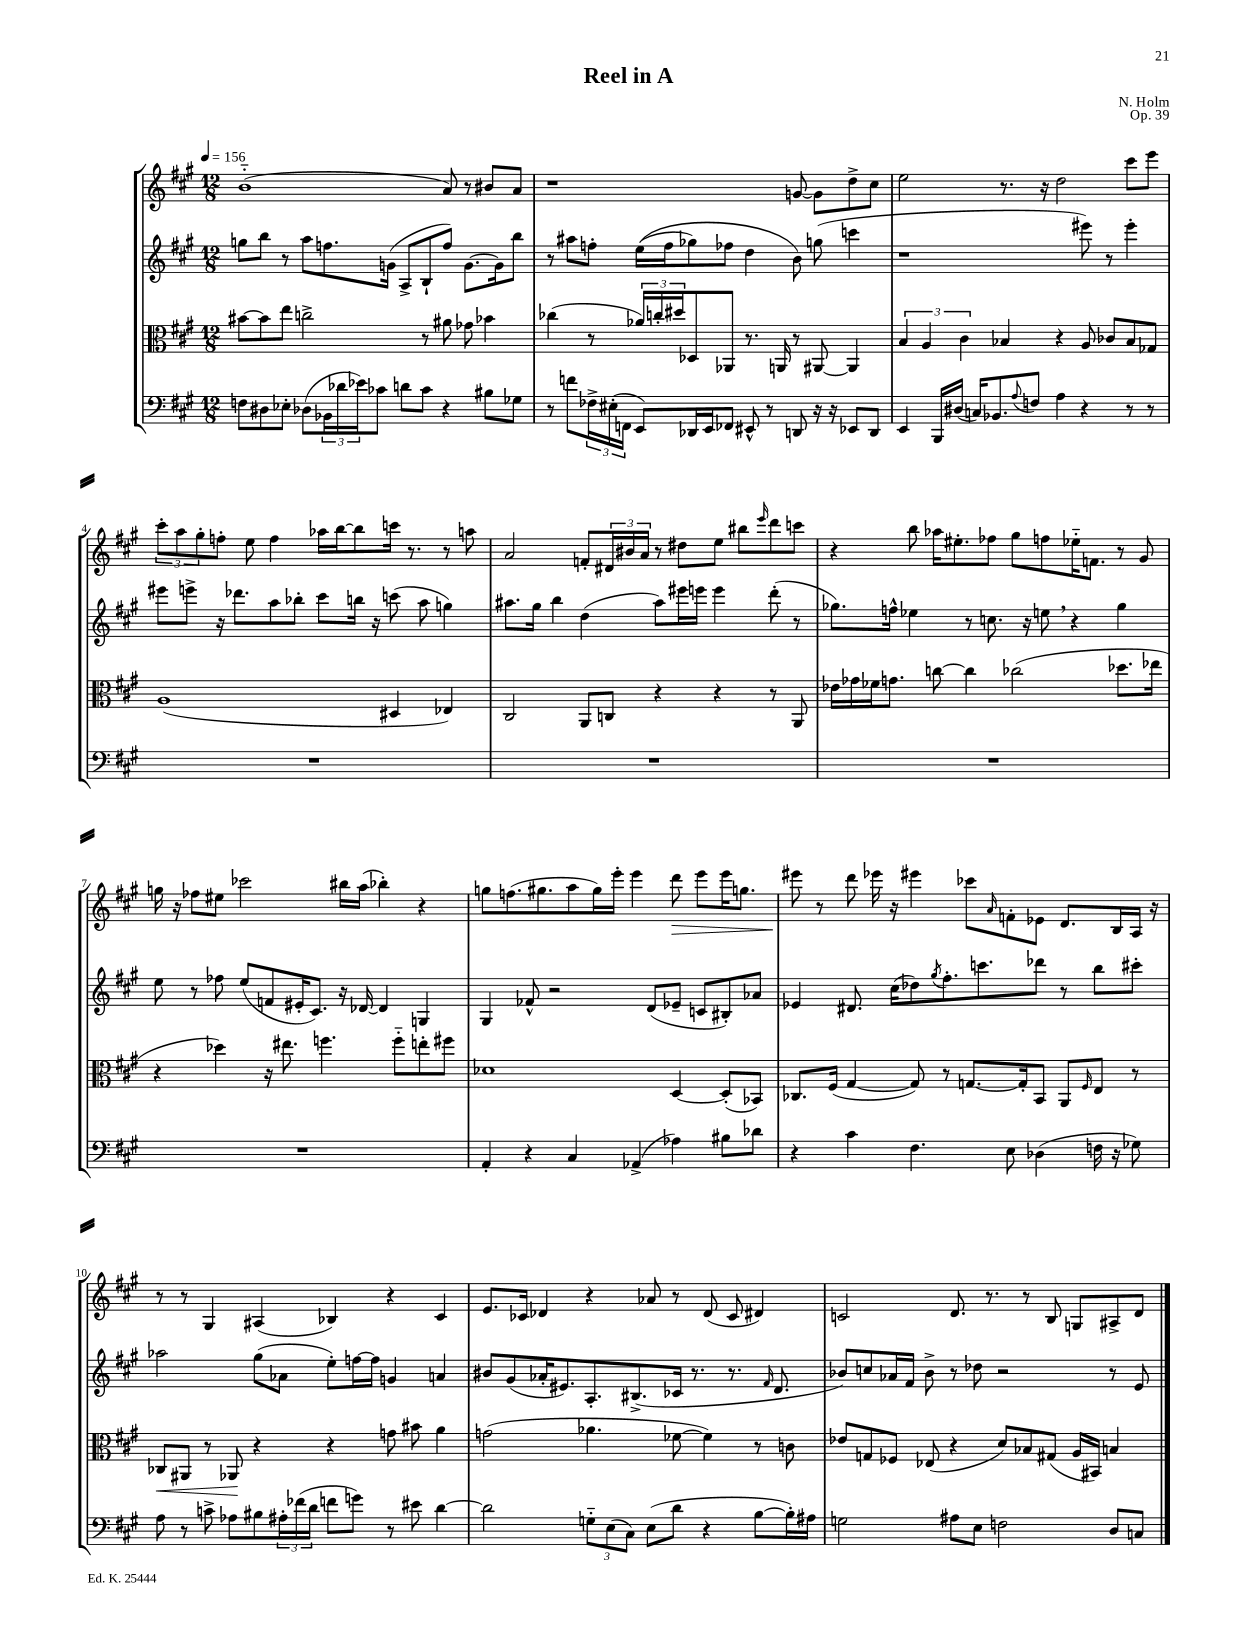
\header { title = "Reel in A" composer = "N. Holm" opus = "Op. 39" }
<<
\new StaffGroup <<
\new Staff = "s0" {
    \clef treble \key a \major \numericTimeSignature \time 12/8 \tempo 4 = 156
    b'1-_( a'8) r8 bis'8 a'8 |
    r1 g'8~ g'8 d''8-> cis''8 |
    e''2 r8. r16 d''2 cis'''8 e'''8 |
    \tuplet 3/2 { cis'''8-. a''8 gis''8-. } f''8-. e''8 f''4 aes''16 b''16~ b''8 c'''16 r8. r8 a''8 |
    a'2 f'8-. \tuplet 3/2 { dis'16 bis'16 a'16 } r8 dis''8 e''8 bis''8 \grace { e'''16 } d'''8 c'''8 |
    r4 b''8 aes''16 eis''8.-. fes''8 gis''8 f''8 ees''16-_ f'8. r8 gis'8 |
    g''16 r16 fes''8 eis''8 ces'''2 bis''16 a''16( bes''4-.) r4 |
    g''8 f''8.( gis''8. a''8 gis''16) e'''16-. e'''4 d'''8\> e'''8 e'''16 g''8. |
    eis'''8\! r8 d'''8 ees'''16 r16 eis'''4 ces'''8 \grace { a'16 } f'8-. ees'8 d'8. b16 a16 r16 |
    r8 r8 gis4 ais4( bes4) r4 cis'4 |
    e'8. ces'16 des'4 r4 aes'8 r8 des'8( ces'8 dis'4) |
    c'2 d'8. r8. r8 b8 g8 ais8-> d'8 \bar "|." |
}
\new Staff = "s1" {
    \clef treble \key a \major \numericTimeSignature \time 12/8
    g''8 b''8 r8 a''8 f''8. g'16( a8-> b8-! f''8) g'8.~ g'16 b''8 |
    r8 ais''8 f''8-. e''16(\( f''16 ges''8) fes''8 d''4 b'8\) g''8( c'''4 |
    r1 eis'''8) r8 eis'''4-. |
    eis'''8 e'''8-> r16 des'''8. a''8 bes''8-. cis'''8 b''16 r16 c'''8( a''8 g''4) |
    ais''8. gis''16 b''4 d''4( ais''8) eis'''16 e'''16 e'''4 d'''8-.( r8 |
    ges''8.) f''16-^ ees''4 r8 c''8. r16 e''8 \breathe r4 ges''4 |
    e''8 r8 fes''8 e''8( f'8 eis'16-. cis'8.) r16 des'16~ des'4 g4 |
    gis4 fes'8-^ r2 d'8( ees'8-- c'8 bis8-.) aes'8 |
    ees'4 dis'8. cis''16( des''8) \acciaccatura { gis''8 } fis''8.-. c'''8. des'''8 r8 b''8 cis'''8-. |
    aes''2 gis''8( aes'8 e''8-.) f''16~ f''16 g'4 a'4 |
    bis'8 gis'8( aes'16-. eis'8.) a8.-. bis8.->( ces'16 r8. r8. \grace { fis'16 } d'8. |
    bes'8) c''8 aes'16 fis'16 bes'8-> r8 des''8 r2 r8 e'8 \bar "|." |
}
\new Staff = "s2" {
    \clef alto \key a \major \numericTimeSignature \time 12/8
    bis'8~ bis'8 e''8 c''2-> r8 ais'8 ges'8 bes'4 |
    ces''4( r8 \tuplet 3/2 { aes'16) c''16-. dis''16 } des8 aes,8 r8. a,16 r8 ais,8~ ais,4 |
    \tuplet 3/2 { b4 a4 cis'4 } bes4 r4 a8 ces'8 bes8 ges8 |
    a1( dis4 ees4) |
    cis2 a,8 c8 r4 r4 r8 a,8 |
    ees'16 ges'16 fes'16 g'8. c''8~ c''4 ces''2( des''8. ees''16 |
    r4 des''4) r16 eis''8. f''4. f''8-_ e''8-. fis''8 |
    des'1 d4~ d8-.( bes,8) |
    ces8. fis16( gis4~ gis8) r8 g8.~ g16-. b,8 a,8 \grace { fis16 } e8 r8 |
    ces8\< ais,8 r8 aes,8\! r4 r4 g'8 bis'8 a'4 |
    g'2( aes'4. fes'8~ fes'4) r8 c'8 |
    ees'8 g8 fes8 ees8( r4 d'8) bes8 gis8( a16 bis,16) b4 \bar "|." |
}
\new Staff = "s3" {
    \clef bass \key a \major \numericTimeSignature \time 12/8
    f8 dis8 ees8-. des8( \tuplet 3/2 { bes,16 des'16 ees'16) } ces'8 d'8 ces'8 r4 bis8 ges8 |
    r8 f'8 \tuplet 3/2 { fes16-> eis16-.( f,16 } e,8) des,16 e,16 fes,8 eis,8-^ r8 d,8 r16 r16 ees,8 d,8 |
    e,4 b,,16 dis16( c16) bes,8. \appoggiatura { a8 } f8 a4 r4 r8 r8 |
    R1. |
    R1. |
    R1. |
    R1. |
    a,4-. r4 cis4 aes,4->( aes4) bis8 des'8 |
    r4 cis'4 fis4. e8 des4( f16 r16 ges8) |
    a8 r8 c'8-> aes8 bis8 \tuplet 3/2 { ais16-. fes'16( d'16 } f'8 g'8) r8 eis'8 d'4~ |
    d'2 \tuplet 3/2 { g8-_ e8( cis8) } e8( d'8 r4 b8~ b16-.) ais16 |
    g2 ais8 e8 f2 d8 c8 \bar "|." |
}
>>
>>
